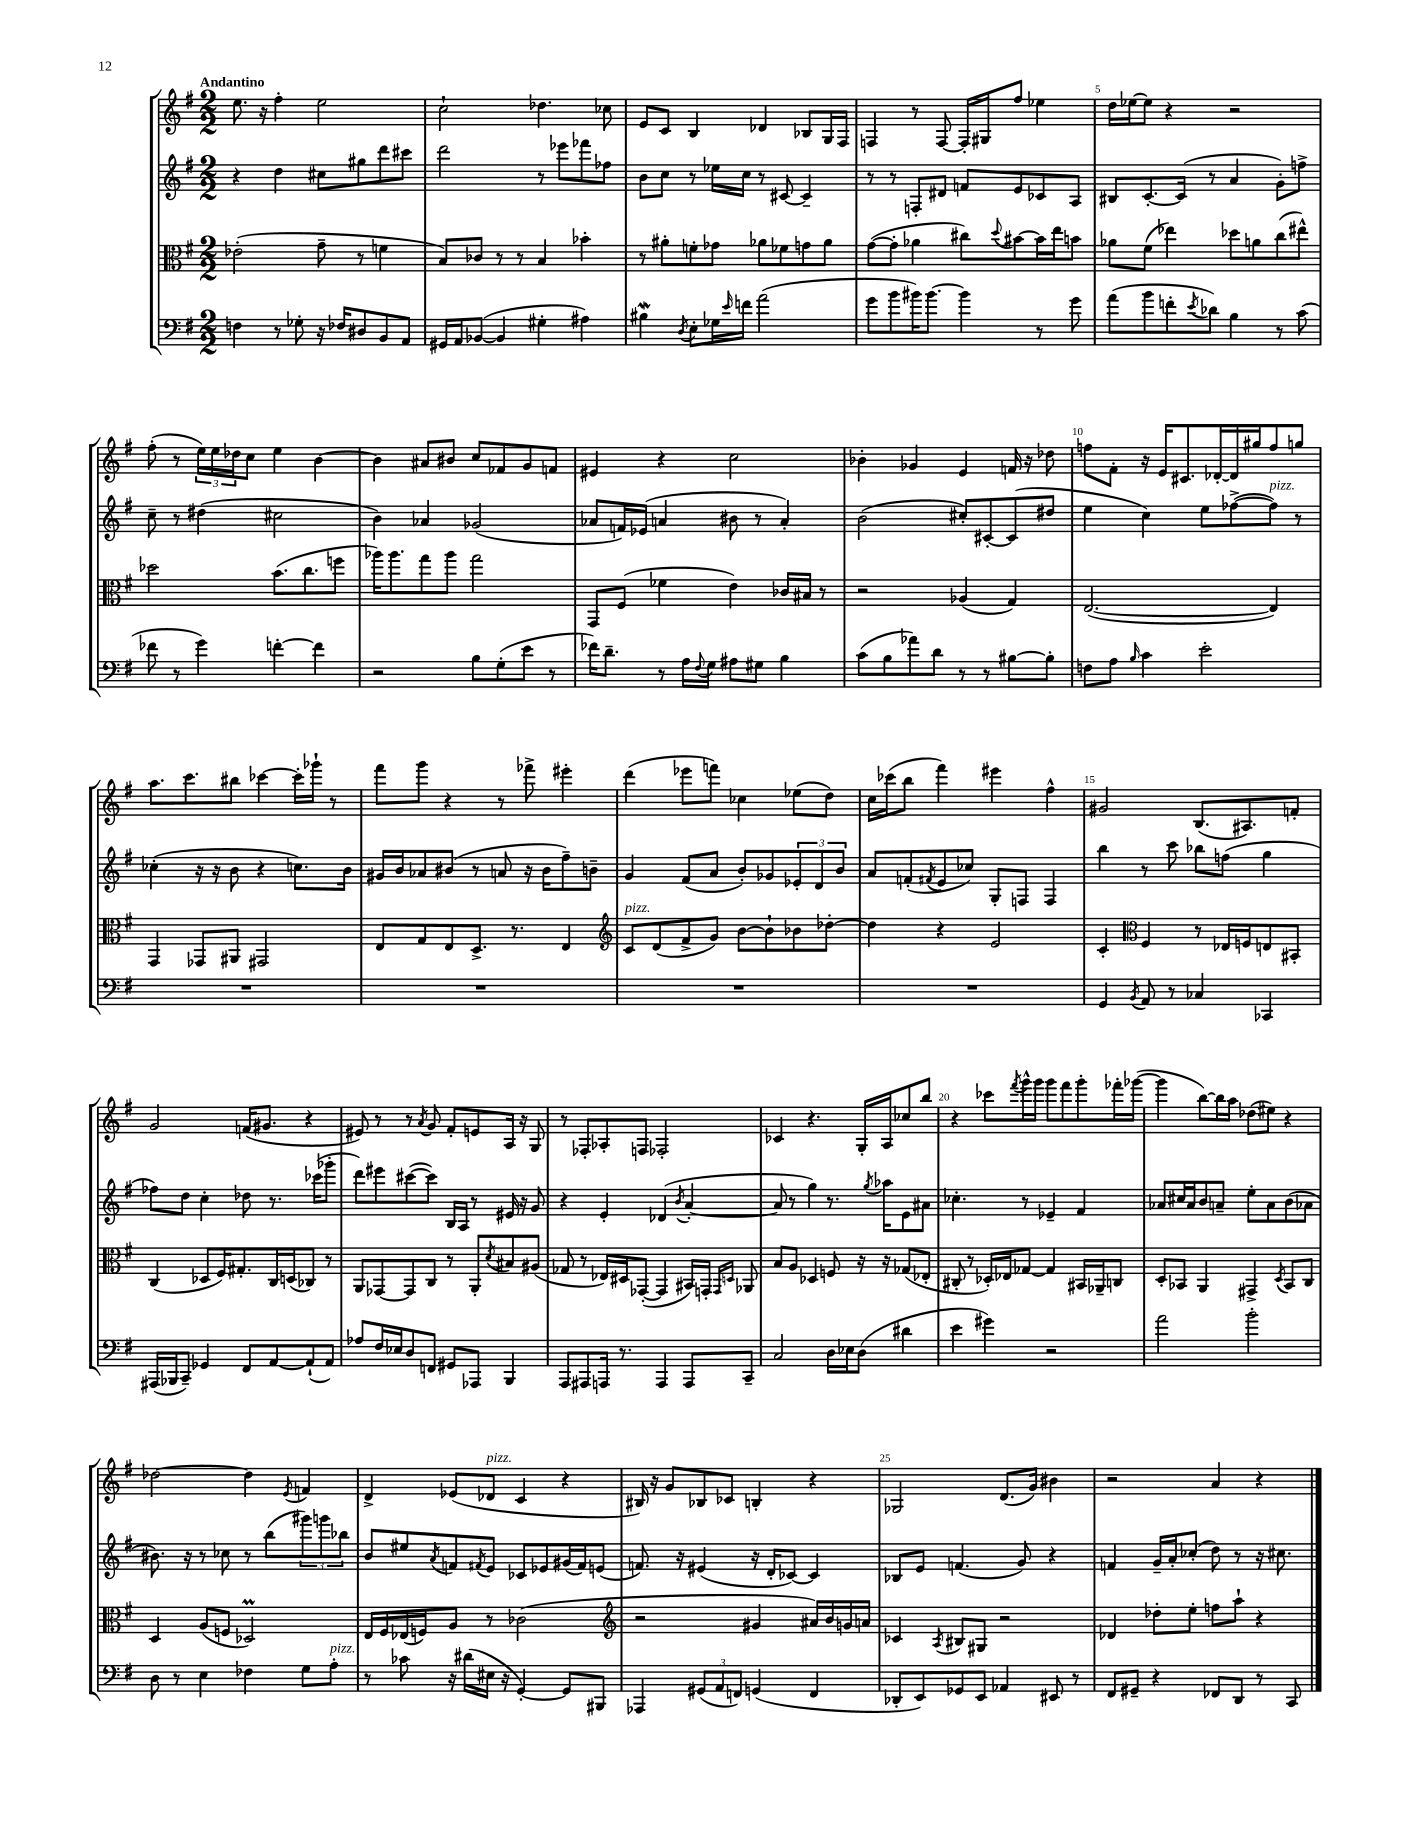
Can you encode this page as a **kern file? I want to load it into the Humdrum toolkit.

**kern	**kern	**kern	**kern
*staff4	*staff3	*staff2	*staff1
*clefF4	*clefC3	*clefG2	*clefG2
*k[f#]	*k[f#]	*k[f#]	*k[f#]
*M2/2	*M2/2	*M2/2	*M2/2
4F\	(2e-'\	4r	8.ee\
.	.	.	16r
8r	.	4dd\	4ff#'\
8G-'\	.	.	.
16r	8g~\	8cc#\L	2ee\
16F-/LK	.	.	.
8D#/	8r	8gg#\	.
8BB/	4f\	8ddd\	.
8AA/J	.	8ccc#\J	.
=	=	=	=
16GG#/LL	8B/L)	2ddd\	2cc`\
16AA/J	.	.	.
([8BB-/J	8c-/J	.	.
4BB-/]	8r	.	.
.	8r	.	.
4G#'\	4B/	8r	4.dd-\
.	.	8eee-\L	.
4A#\)	4b-'\	8fff-\	.
.	.	8ff-\J	8cc-\
=	=	=	=
4B#\	8r	8b\L	8e/L
.	8a#'\L	8cc\J	8c/J
8qD/	.	.	.
8E'\L	8f'\	8r	4B/
16G-\L	8g-\J	16ee-\LL	.
16qqe/	.	.	.
16f\JJ	.	16cc\JJ	.
(2a\	8a-\L	8r	4d-/
.	8f-\	[8c#/	.
.	8g\	4c#~/]	8B-/L
.	8a-\J	.	16G/L
.	.	.	16F#/JJ
=	=	=	=
8g\L	([8g\L	8r	4F/
8b\	8g'\]J	8r	.
16b#\K)	4a-\	8F'/L	8r
[8.b#\J	.	.	.
.	.	8d#/J	[8F/
4b#\]	8cc#\L)	8f/L	16F'/]LL
.	.	.	16G#/J
.	8qqdd/	.	.
.	[8b#\	8e/	8ff#/J
8r	16b#\]L	8c-/	4ee-\
.	16ee\J	.	.
8g\	8b\J	8A/J	.
=	=	=	=
(8a\L	8a-\L	8B#/L	16dd\LL
.	.	.	[16ee-\J
8b\	(8f#\J	[8.c'/	8ee-\]J
8f'\	4ee-\)	.	4r
.	.	(16c/]Jk	.
8qe/	.	.	.
8d-\J)	.	8r	.
4B\	8dd-\L	4a/	2r
.	8a\	.	.
8r	(8cc\	8g'\L)	.
(8c\	8ee#^^\J)	8ff^\J	.
=	=	=	=
8f-\	2dd-\	8cc~\	(8ff#'\
8r	.	8r	8r
4g\)	.	(4dd#\	24ee\LL)
.	.	.	24ee\
.	.	.	24dd-\J
.	.	.	8cc\J
[4f'\	(8.b\L	2cc#\	4ee\
.	8.cc\	.	.
4f\]	.	.	[4b\
.	8ff\J	.	.
=	=	=	=
2r	16aa-\LK)	4b\)	4b\]
.	8.aa-\	.	.
.	8gg\	4a-/	8a#/L
.	8aa-\J	.	8b#/J
8B\L	2gg\	(2g-/	8cc/L
(8G'\	.	.	8f-/
8e\J	.	.	8g/
8r	.	.	8f/J
=	=	=	=
16f-\LK)	8GG/L	8a-/L	4e#/
8.d~\J	.	.	.
.	(8F#/J	16f/L)	.
.	.	(16e-/JJ	.
8r	4f-\	4a/	4r
16A\LL	.	.	.
8qqF#/	.	.	.
16G\JJ	.	.	.
8A#\L	4e\)	8b#\	2cc\
8G#\J	.	8r	.
4B\	16c-/LL	4a'/)	.
.	16B#/JJ	.	.
.	8r	.	.
=	=	=	=
(8c\L	2r	(2b\	4b-'\
8B\	.	.	.
8a-\)	.	.	4g-/
8d\J	.	.	.
8r	(4A-/	8cc#'/L)	4e/
8r	.	[8c#'/	.
[8B#\L	4G/)	(8c#/]	16f/
.	.	.	16r
8B#'\]J	.	8dd#/J	8dd-\
=	=	=	=
8F\L	([2.E/	4ee\	8ff\L
8A\J	.	.	8f#'\J
16qqB/	.	.	.
4c\	.	4cc\)	16r
.	.	.	16e/LK
.	.	.	8.c#/
2e'\	.	8ee\L	.
.	.	.	[16d-'/L
.	.	([8ff-^\	16d-/]
.	.	.	16gg#/J
.	4E/])	8ff-\]J)	8ff/
.	.	8r	8gg/J
=	=	=	=
1r	4GG/	(4cc-'\	8.aa\L
.	.	.	8.ccc\
.	8GG-/L	16r	.
.	.	16r	.
.	8AA#/J	8b\	8bb#\J
.	2GG#/	4r	[4ccc-\
.	.	8.cc\L)	16ccc-'\]LL
.	.	.	16ggg-`\JJ
.	.	.	8r
.	.	16b\Jk	.
=	=	=	=
1r	8E/L	16g#/LL	8fff#\L
.	.	16b/J	.
.	8G/	8a-/	8ggg\J
.	8E/	(8b#/J	4r
.	8.D^/J	8r	.
.	.	8a/	8r
.	8.r	.	.
.	.	16r	8fff-^\
.	.	16b#\LK	.
.	4E/	8ff#~\)	4eee#'\
.	.	8b~\J	.
=	=	=	=
*	*clefG2	*	*
1r	8c/L	4g/	(4ddd\
.	(8d/	.	.
.	8f#^/	(8f#/L	8eee-\L
.	8g/J)	8a/J	8fff\J)
.	[8b\L	8b'/L)	4cc-\
.	8b`\]	8g-/	.
.	8b-\	12e-'/	(8ee-\L
.	.	12d/	.
.	[8dd-'\J	.	8dd\J)
.	.	12b/J	.
=	=	=	=
1r	4dd-\]	8a/L	16cc\LL
.	.	.	(16ccc-\J
.	.	(8f'/	8bb\J
.	.	8qf#/	.
.	4r	8e/	4fff#\)
.	.	8cc-/J)	.
.	2e/	8G'/L	4eee#\
.	.	8F/J	.
.	.	4F/	4ff#^^\
=	=	=	=
4GG/	4c'/	4bb\	2g#/
*	*clefC3	*	*
8qBB/	.	.	.
8AA/	4F#/	8r	.
8r	.	8ccc\	.
4C-/	8r	8bb-\L	(8.B/L
.	16E-/LL	(8ff\J	.
.	16F/J	.	8.A#/)
4CC-/	8E/	4gg\	.
.	8BB#'/J	.	8f'/J
=	=	=	=
(16AAA#/LL	(4C/	8ff-\L)	2g/
16BBB-/J	.	.	.
8CC~/J)	.	8dd\J	.
4GG-/	8D-/L	4cc'\	.
.	16F#/K)	.	.
.	8.G#'/	.	.
8FF#/L	.	8dd-\	(16f/LK
.	.	.	8.g#/J
[8AA/	16C/L	8.r	.
.	(16D/J	.	.
(8AA`/]	8C-/J)	.	4r
.	.	(16ccc-\LK	.
8AA/J)	8r	8ggg-'\J	.
=	=	=	=
8A-/L	8AA/L	8ddd\L)	8e#/)
16F#/L	[8GG-/	8eee#\	8r
16E-/J	.	.	.
8D/	8GG-/]	([8ccc#\	8r
.	.	.	8qa/
8FF/J	8C/J	8ccc#\]J)	8g/
8GG#/L	8r	16B/LL	8f#'/L
.	.	16A/JJ	.
8AAA-/J	8AA'/L	8r	8e/
.	8qd/	.	.
4BBB/	8B#/	16e#/	16A/Jk
.	.	16r	16r
.	(8A#/J	8g/	8G/
=	=	=	=
8AAA/L	8G-/	4r	8r
8AAA#/	8r	.	8F-'/L
16AAA/Jk	16E-/LL)	4e'/	8A-'/
8.r	16D#/J	.	.
.	([8GG-'/J	.	8F/J
4AAA/	4GG-/]	(4d-/	2F-'/
.	.	8qb/	.
8AAA/L	16BB#/LL)	[4a'/	.
.	16GG'/JJ	.	.
.	16qqGG/LL	.	.
.	16qqD/JJ	.	.
8CC~/J	8AA-/	.	.
=	=	=	=
2C/	8B/L	8a/]	4c-/
.	8A/J	8r	.
.	4D-/	4gg\)	4.r
16D\LL	8F/	8.r	.
16E-\J	.	.	.
(8D\J	16r	.	16G'/LL
.	.	8qgg/	.
.	16r	16aa-\LK	16A/J
4d#\	(8G-/L	8e\	8cc-/
.	8E-'/J	8a#\J	8bb/J
=	=	=	=
4e\	8C#'/	4.cc-'\	4r
.	8r	.	.
4g#\)	16D-'/LL)	.	8ccc-\L
.	16E-/J	.	.
.	.	.	8qfff#/
.	[8G-/J	8r	16ggg^^\L
.	.	.	16ggg\JJ
2r	4G-/]	4e-~/	8ggg\L
.	.	.	8fff#\
.	16BB#/LL	4f#/	8ggg'\
.	16AA-~/J	.	.
.	8C/J	.	16fff-'\L
.	.	.	([16ggg-\JJ
=	=	=	=
2a\	8D'/L	8a-/L	4ggg-\]
.	8BB-/J	16cc#/L	.
.	.	16a-/J	.
.	4AA/	8b/	[8bb\L)
.	.	8a~/J	16bb\]L
.	.	.	16aa\JJ
2b'\	4GG#^/	8ee'\L	(8dd-\L
.	.	8a\	8ee#\J)
.	8qD/	.	.
.	8BB-/L	(8b\	4r
.	8C/J	8a-\J	.
=	=	=	=
8D\	4D/	8.b#\)	[2dd-\
8r	.	.	.
.	.	16r	.
4E\	(8A/L	8r	.
.	8F/J	8cc-\	.
4F-\	2D-/)	8r	4dd-\]
.	.	(8bb\L	.
.	.	.	8qe/
8G\L	.	12ggg#\)	4f/
.	.	12ggg\	.
8A'\J	.	.	.
.	.	12bb-\J	.
=	=	=	=
8r	16E/LL	8b/L	4d^/
.	16F#/	.	.
8c-\	(16E-/	8ee#/	.
.	16F/J)	.	.
.	.	8qa/	.
16r	8A/J	8f/	(8e-/L
(16d#\LL	.	.	.
.	.	8qf#/	.
16E#\JJ	8r	8e/J	8d-/J
16r	.	.	.
[4GG'/)	(2c-\	8c-/L	4c/
.	.	8e-/	.
8GG/]L	.	(16g#/L	4r
.	.	16f#/J)	.
8BBB#/J	.	(8e/J	.
=	=	=	=
*	*clefG2	*	*
4AAA-/	2r	8.f/)	16B#/)
.	.	.	16r
.	.	.	8g/L
.	.	16r	.
(12GG#/L	.	(4e#/	8B-/
12AA/	.	.	.
.	.	.	8c-/J
12FF/J)	.	.	.
(4GG/	4g#/	16r	4B'/
.	.	16d'/LK	.
.	.	[8c-/J)	.
4FF/	16a#/LL)	4c-/]	4r
.	16b/	.	.
.	16g/	.	.
.	16a/JJ	.	.
=	=	=	=
8DD-'/L	4c-/	8B-/L	2G-/
8EE/)	.	8e/J	.
.	8qA/	.	.
8GG-/	8B#/L	(4.f/	.
8EE/J	8G#/J	.	.
4AA-/	2r	.	(8.d/L
.	.	8g/)	.
.	.	.	16g/Jk)
8EE#/	.	4r	4b#\
8r	.	.	.
=	=	=	=
8FF#/L	4d-/	4f/	2r
8GG#~/J	.	.	.
4r	8dd-'\L	16g~/LL	.
.	.	16a'/J	.
.	8ee'\J	(8cc-'/J	.
8FF-/L	8ff\L	8dd\)	4a/
8DD/J	8aa`\J	8r	.
8r	4r	16r	4r
.	.	8.cc#\	.
8CC/	.	.	.
==	==	==	==
*-	*-	*-	*-
